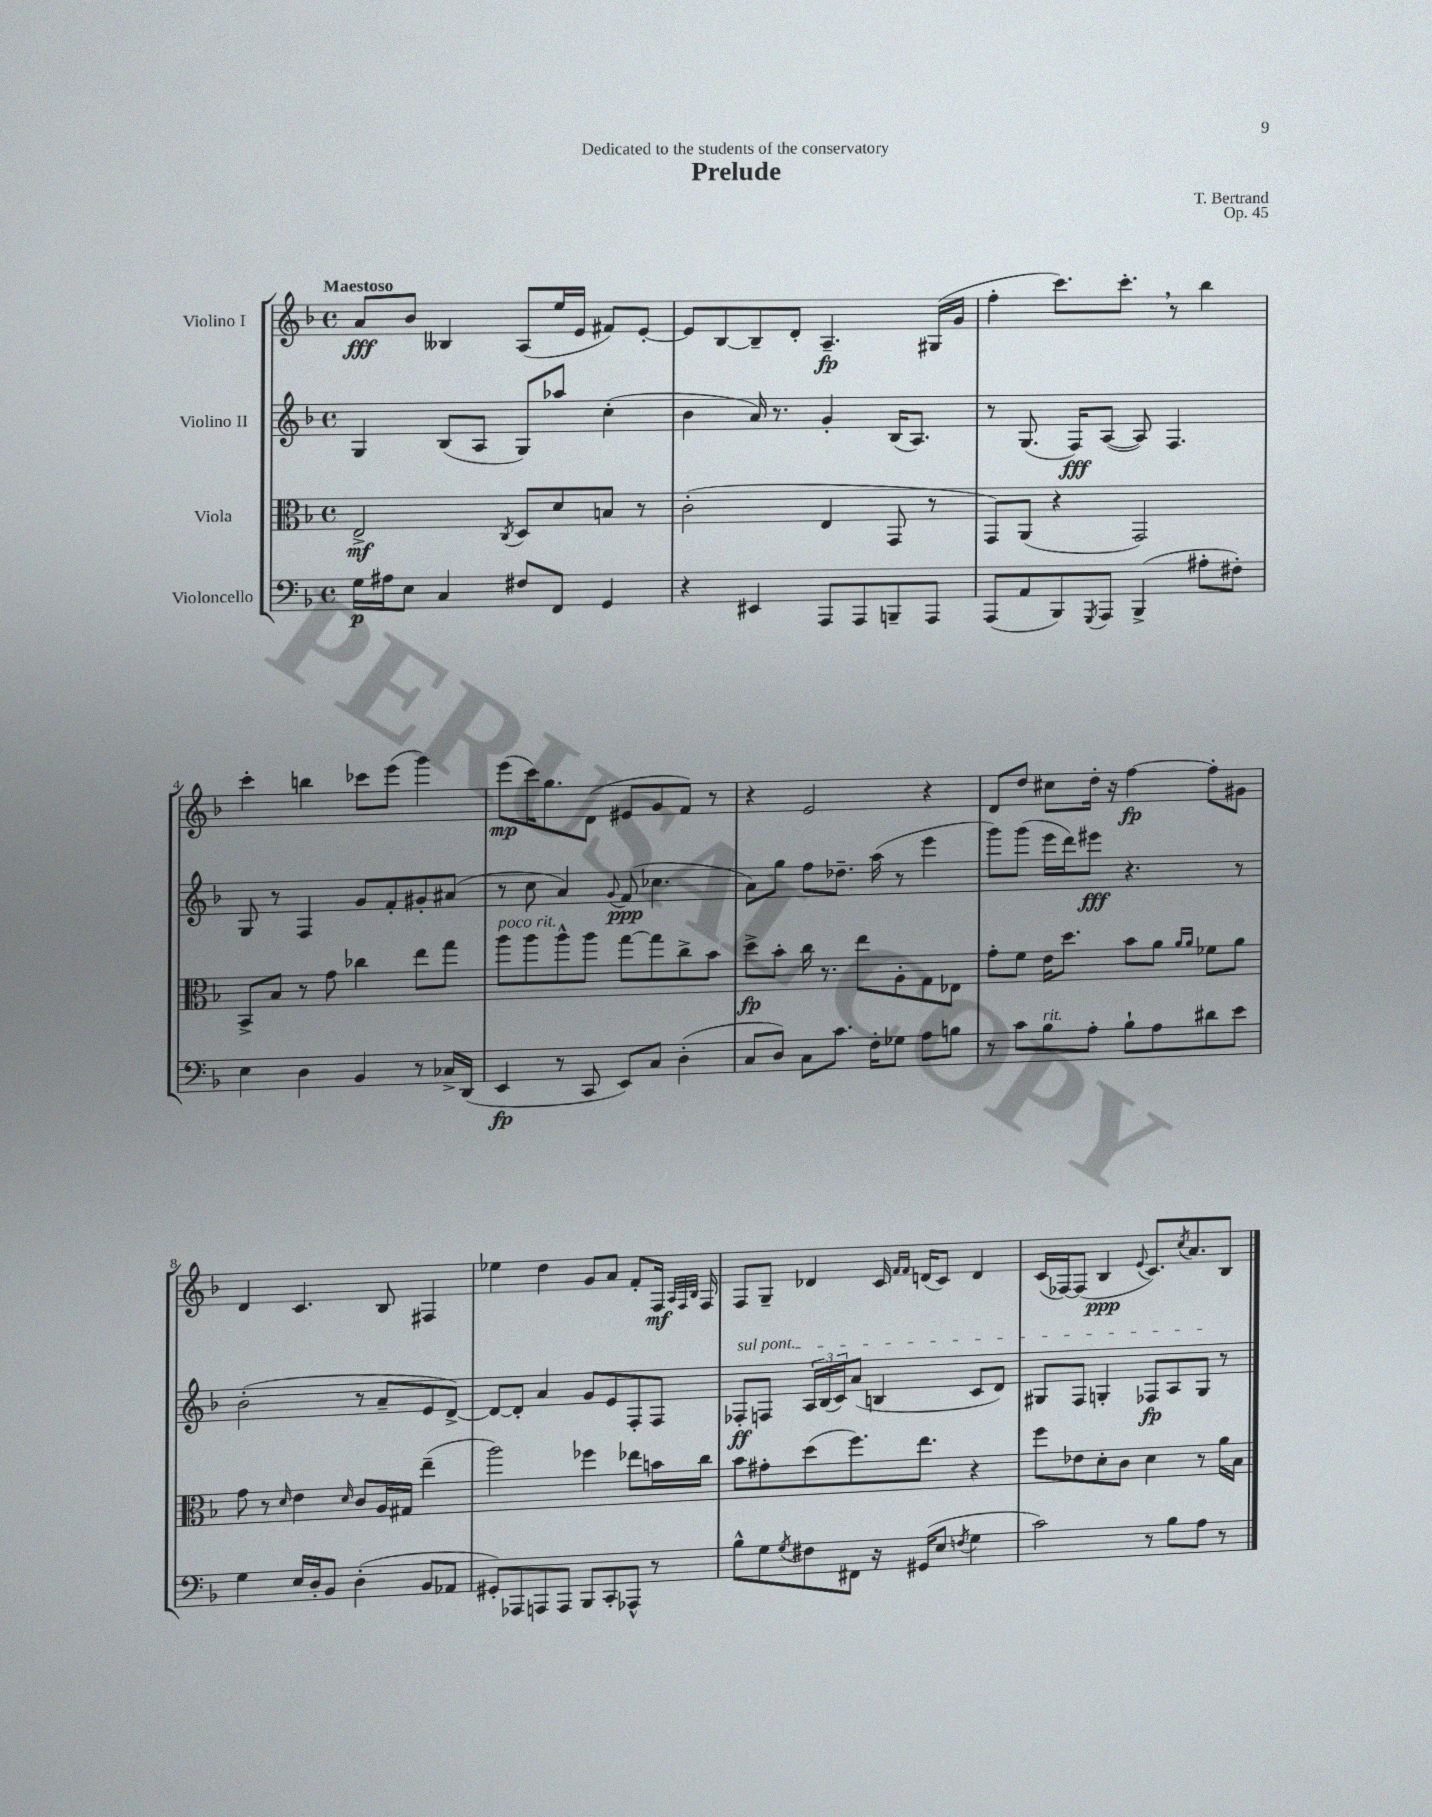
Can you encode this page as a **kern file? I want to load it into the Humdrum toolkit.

**kern	**dynam	**kern	**dynam	**kern	**dynam	**kern	**dynam
*part4	*part4	*part3	*part3	*part2	*part2	*part1	*part1
*staff4	*staff4	*staff3	*staff3	*staff2	*staff2	*staff1	*staff1
*I"Violoncello	*	*I"Viola	*	*I"Violino II	*	*I"Violino I	*
*clefF4	*	*clefC3	*	*clefG2	*	*clefG2	*
*k[b-]	*	*k[b-]	*	*k[b-]	*	*k[b-]	*
*M4/4	*	*M4/4	*	*M4/4	*	*M4/4	*
*met(c)	*	*met(c)	*	*met(c)	*	*met(c)	*
=1	=1	=1	=1	=1	=1	=1	=1
!	!	!	!	!	!	!LO:TX:a:B:t=Maestoso	!
16G\LL	p	2E^/	mf	4G/	.	8a/L	fff
16A#X\J	.	.	.	.	.	.	.
8E\J	.	.	.	.	.	8b-/J	.
4C/	.	.	.	(8B-/L	.	4B--X/	.
.	.	.	.	8A/J	.	.	.
.	.	8qC/	.	.	.	.	.
8F#X/L	.	8D/L	.	8G/L)	.	(8A/L	.
8FF/J	.	8d/	.	8aa-X/J	.	16ee/L	.
.	.	.	.	.	.	16e/JJ	.
4GG/	.	8Bn/J	.	(4cc'\	.	8f#X/L)	.
.	.	8r	.	.	.	[8e'/J	.
=2	=2	=2	=2	=2	=2	=2	=2
4r	.	(2c'\	.	4b-\	.	8e/L]	.
.	.	.	.	.	.	[8B-/	.
4EE#X/	.	.	.	16a/)	.	8B-~/]	.
.	.	.	.	8.r	.	.	.
.	.	.	.	.	.	8d'/J	.
8AAA/L	.	4E/	.	4g'/	.	4.A~/	fp
8AAA/	.	.	.	.	.	.	.
8BBBn~/	.	8GG/	.	(16B-/KL	.	.	.
.	.	.	.	8.A/J)	.	.	.
8AAA/J	.	8r	.	.	.	(16G#X/LL	.
.	.	.	.	.	.	16g/JJ	.
=3	=3	=3	=3	=3	=3	=3	=3
(8AAA/L	.	8GG/L)	.	8r	.	4ff'\	.
8AA/	.	(8AA/J	.	(8.G/	.	.	.
8BBB-/)	.	4r	.	.	.	8.ccc\L)	.
.	.	.	.	16F/KL)	fff	.	.
8qGGG/	.	.	.	.	.	.	.
8AAA/J	.	.	.	([8A/J	.	.	.
.	.	.	.	.	.	8.ccc',\J	.
(4BBB-^/	.	2GG/)	.	8A/])	.	.	.
.	.	.	.	4.F/	.	8r	.
8A#X'\L	.	.	.	.	.	4bb-\	.
8F#X'\J)	.	.	.	.	.	.	.
!!LO:LB:g=z
=4	=4	=4	=4	=4	=4	=4	=4
4E\	.	8BB-^/L	.	8G/	.	4ccc'\	.
.	.	8B-/J	.	8r	.	.	.
4D\	.	8r	.	4F/	.	4bbn\	.
.	.	8g\	.	.	.	.	.
4BB-/	.	4cc-X\	.	8g/L	.	8ccc-X\L	.
.	.	.	.	8f'/	.	(8eee\J	.
8r	.	8ee\L	.	8g#X'/	.	4ggg\)	.
16C-X^/LL	.	8gg\J	.	(8a#X/J	.	.	.
(16DD/JJ	.	.	.	.	.	.	.
=5	=5	=5	=5	=5	=5	=5	=5
!	!	!LO:TX:a:i:t=poco rit.	!	!	!	!	!
4EE/	fp	8aa\L	.	8r	.	(8eee\L	mp
.	.	8aa\	.	8cc\	.	16ccc\K)	.
.	.	.	.	.	.	8.gg\	.
8r	.	8aa^^\	.	4a/)	.	.	.
8CC/	.	8aa\J	.	.	.	(8d\J	.
.	.	.	.	8qqg/	.	.	.
8EE/L)	.	[8gg\L	.	(8f/	ppp	8e#X/L	.
8C/J	.	8gg\]	.	4.cc-X\	.	8g/	.
(4D'\	.	8cc^\	.	.	.	8f/J)	.
.	.	8b-\J	.	.	.	8r	.
=6	=6	=6	=6	=6	=6	=6	=6
8C/L	.	8dd^\L	fp	8a\L)	.	4r	.
8D/J)	.	8b-'\J	.	8gg\J	.	.	.
8C\L	.	16cc\	.	8ff\L	.	2e/	.
.	.	8.r	.	.	.	.	.
8.c\J	.	.	.	8.dd-X~\J	.	.	.
.	.	8ee\L	.	.	.	.	.
16F'\KL	.	.	.	(16aa\	.	.	.
8G-X\J	.	8A'\	.	8r	.	.	.
8A\L	.	8G\	.	4eee\	.	4r	.
8Bn\J	.	8E-X\J	.	.	.	.	.
=7	=7	=7	=7	=7	=7	=7	=7
8r	.	8g'\L	.	8ggg\L)	.	8d/L	.
8c\L	.	8f\J	.	(8ggg\J	.	8dd/J	.
!LO:TX:a:i:t=rit.	!	!	!	!	!	!	!
8B-\	.	16e\KL	.	16eee\LL	.	8cc#X\L	.
.	.	8.dd\J	.	16ddd\J)	.	.	.
8A'\J	.	.	.	8eee#X\J	fff	16dd'\Jk	.
.	.	.	.	.	.	16r	.
8B-`\L	.	8b-\L	.	4.r	.	[4ff\	fp
8A\	.	8a\J	.	.	.	.	.
.	.	16qqa/LL	.	.	.	.	.
.	.	16qqa/JJ	.	.	.	.	.
8d#X\	.	8f-X\L	.	.	.	8ff'\L]	.
8e\J	.	8a\J	.	8r	.	8g#X\J	.
!!LO:LB:g=z
=8	=8	=8	=8	=8	=8	=8	=8
4G\	.	8g\	.	(2b-'\	.	4d/	.
.	.	8r	.	.	.	.	.
.	.	16qqd/	.	.	.	.	.
16E/LL	.	4e\	.	.	.	4.c/	.
16D'/J	.	.	.	.	.	.	.
8BB-/J	.	.	.	.	.	.	.
.	.	16qqd/	.	.	.	.	.
(4D'\	.	8c/L	.	8r	.	.	.
.	.	16A/L	.	8a~/L	.	8B-/	.
.	.	16G#X/JJ	.	.	.	.	.
8BB-/L	.	(4ee~\	.	8e/	.	4F#X/	.
8AA-X/J	.	.	.	[8d^/J)	.	.	.
=9	=9	=9	=9	=9	=9	=9	=9
8GG#X'/L)	.	2aa\)	.	8d/L_	.	4ee-X\	.
8AAA-X/	.	.	.	8d'/J]	.	.	.
8AAAn/	.	.	.	4a/	.	4dd\	.
8AAA/J	.	.	.	.	.	.	.
8BBB-/L	.	4ff-X\	.	8g/L	.	8g/L	.
8CC'/	.	.	.	8e/	.	8a/J	.
8AAA-X^^/J	.	8ee-X\L	.	8F'/	.	8f'/L	.
8r	.	16bn\L	.	8F/J	.	16F/Jk	mf
.	.	.	.	.	.	32qqA/LLL	.
.	.	.	.	.	.	32qqF/	.
.	.	.	.	.	.	32qqB-/JJJ	.
.	.	16cc\JJ	.	.	.	16F/	.
=10	=10	=10	=10	=10	=10	=10	=10
!	!	!	!	!LO:TX:a:i:t=sul pont.	!	!	!
8B-^^\L	.	8b-\L	.	8F-X'/L	ff	8F/L	.
8G\	.	8g#X'\	.	8Fn/J	.	8G~/J	.
8qG/	.	.	.	.	.	.	.
8F#X\	.	(8dd\	.	24A/LL	.	4d-X/	.
.	.	.	.	(24B-/	.	.	.
.	.	.	.	24c/J)	.	.	.
8FF#X\J	.	8.ff\)	.	(8a/J	.	.	.
16r	.	.	.	4Bn/	.	16c/	.
.	.	.	.	.	.	16qqf/LL	.
.	.	.	.	.	.	16qqf/JJ	.
(16GG#X/KL	.	8.ee\J	.	.	.	(16dn/KL	.
8E/J	.	.	.	.	.	8c/J)	.
8qFn/	.	.	.	.	.	.	.
4G\	.	4r	.	8c/L	.	4d/	.
.	.	.	.	8d/J)	.	.	.
=11	=11	=11	=11	=11	=11	=11	=11
2c\)	.	8ff\L	.	8G#X/L	.	(16c/LL	.
.	.	.	.	.	.	[16F-X/J)	.
.	.	8e-X\	.	8F/J	.	(8F-/J]	.
.	.	8d'\	.	4Gn'/	.	4B-/	ppp
.	.	8c\J	.	.	.	.	.
.	.	.	.	.	.	8qqe/	.
8r	.	4d\	.	8F-X/L	fp	8.c/L)	.
8B-\L	.	.	.	8A/	.	.	.
.	.	.	.	.	.	8qcc/	.
.	.	.	.	.	.	8.a/	.
8A\J	.	8r	.	8G/J	.	.	.
8r	.	16a\LL	.	8r	.	8B-/J	.
.	.	16B-\JJ	.	.	.	.	.
==	==	==	==	==	==	==	==
*-	*-	*-	*-	*-	*-	*-	*-
